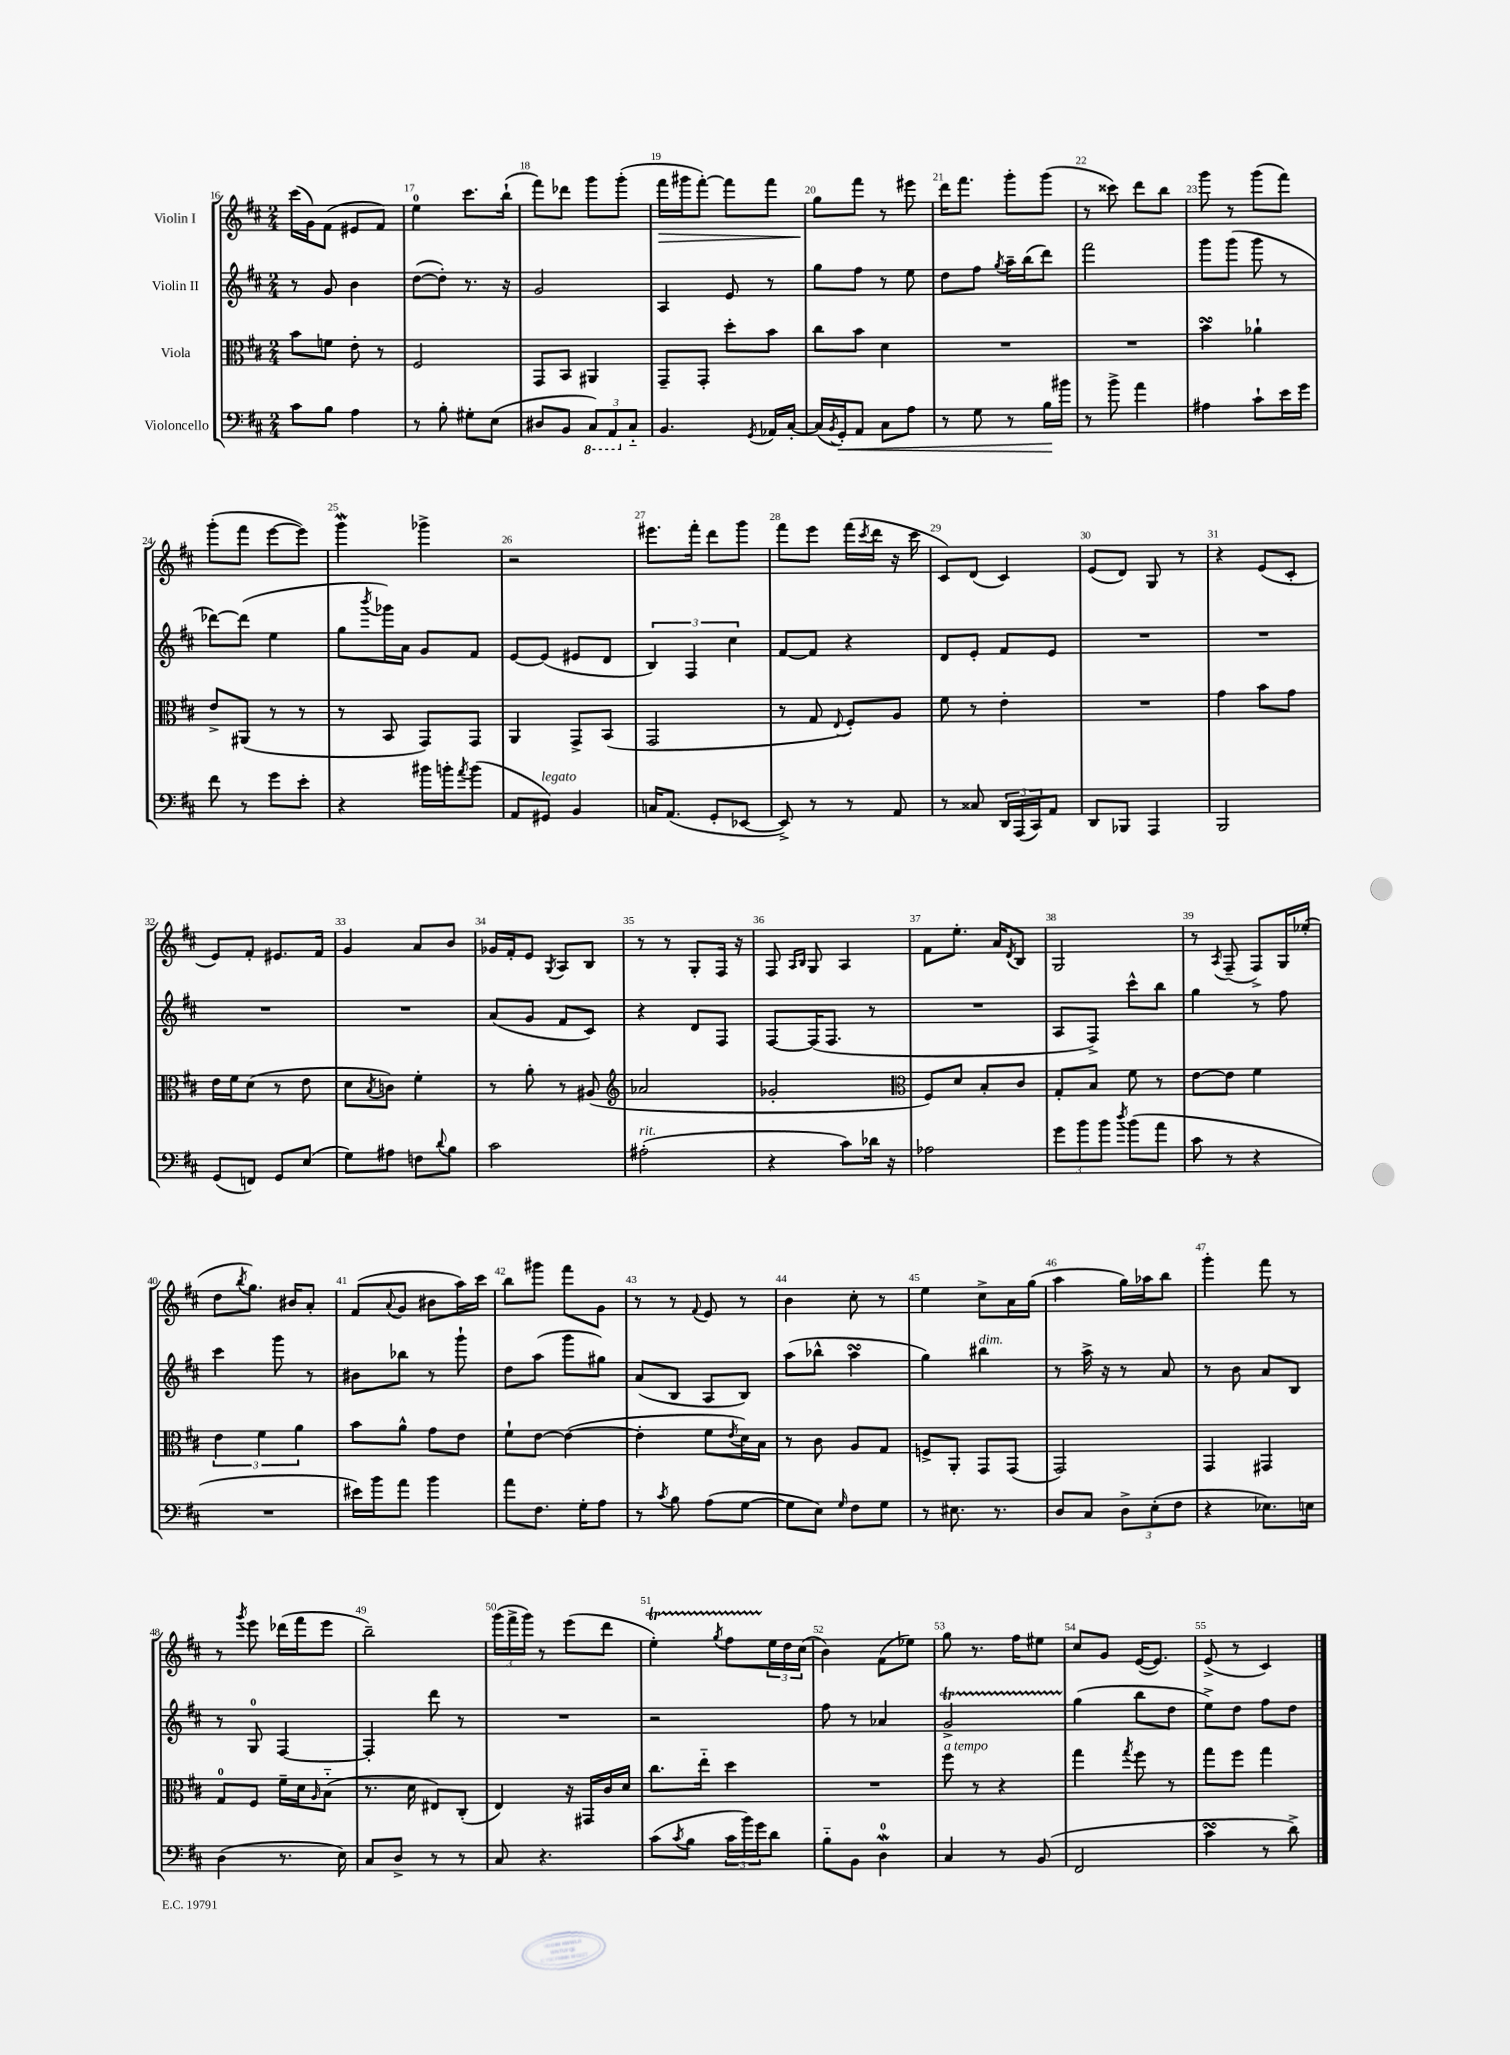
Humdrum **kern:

**kern	**kern	**kern	**kern
*staff4	*staff3	*staff2	*staff1
*clefF4	*clefC3	*clefG2	*clefG2
*k[f#c#]	*k[f#c#]	*k[f#c#]	*k[f#c#]
*M2/4	*M2/4	*M2/4	*M2/4
8c#	8b	8r	(16ccc#
.	.	.	16g)
8B	8f	8g	(8f#
4A	8e'	4b	8e#
.	8r	.	8f#)
=	=	=	=
8r	2F#	([8dd	4ee
8B'	.	8dd'])	.
8G#'	.	8.r	8.ccc#
(8E	.	.	.
.	.	16r	(16bb`
=	=	=	=
8D#	8GG	2g	8fff#)
8BB	8BB	.	8ddd-
12CC#)	4AA#	.	8ggg
12AAA	.	.	.
.	.	.	(8ggg'
12C#'~	.	.	.
=	=	=	=
4.BB	8GG~	4A	16fff#
.	.	.	16ggg#
.	8GG'	.	[8fff#')
.	8dd'	8e	8fff#]
8qGG	.	.	.
16AA-	8b	8r	8fff#
[16C#'	.	.	.
=	=	=	=
(16C#]	8cc#	8gg	8gg
8qBB	.	.	.
16GG')	.	.	.
8AA	8b	8ff#	8fff#
8C#	4d	8r	8r
8A	.	8ee	8eee#
=	=	=	=
8r	2r	8dd	16ddd
.	.	.	8.fff#
8G	.	8ff#	.
.	.	8qgg	.
8r	.	16aa~	8ggg'
.	.	(16bb	.
16B	.	8ddd)	(8ggg
16b#	.	.	.
=	=	=	=
8r	2r	2fff#	8r
8b^	.	.	8ccc##)
4a	.	.	8ddd
.	.	.	8bb
=	=	=	=
4A#	4b	8ggg	8ggg
.	.	(8ggg	8r
8c#`	4a-`	8ggg	(8ggg
16e	.	8r	8fff#)
16g	.	.	.
=	=	=	=
8f#	8e^	[8ddd-)	(8ggg'
8r	(8AA#	(8ddd-]	8fff#
8g	8r	4ee	[8eee
8e'	8r	.	8eee])
=	=	=	=
4r	8r	8gg	4ggg
.	.	8qbbb	.
.	8BB	16ggg-)	.
.	.	16a	.
16b#	8GG)	8g	4ggg-^
16b'	.	.	.
8qa	.	.	.
(8b	8GG	8f#	.
=	=	=	=
8AA	4AA	[8e	2r
8GG#)	.	(8e]	.
4BB	8GG^	8e#	.
.	(8BB	8d	.
=	=	=	=
16C	2GG	6B)	8.eee#
(8.AA	.	.	.
.	.	6F#	.
.	.	.	16fff#'
8GG'	.	.	8ddd
.	.	6cc#	.
[8EE-	.	.	8ggg
=	=	=	=
8EE-^])	8r	[8f#	8fff#
8r	8G	8f#]	8eee
.	8qqE	.	.
8r	8F#')	4r	(16fff#
.	.	.	8qccc#
.	.	.	16ddd
8AA	8A	.	16r
.	.	.	16ccc#
=	=	=	=
8r	8f#	8d	8c#)
8C##	8r	8e'	(8d
24DD	4e'	8f#	4c#)
(24AAA	.	.	.
24CC#)	.	.	.
8AA	.	8e	.
=	=	=	=
8DD	2r	2r	(8e
8BBB-	.	.	8d)
4AAA	.	.	8G
.	.	.	8r
=	=	=	=
2BBB	4g	2r	4r
.	8b	.	(8e
.	8g	.	8c#'
=	=	=	=
(8GG	16e	2r	8e)
.	16f#	.	.
8FF)	(8d	.	8f#'
8GG	8r	.	8.e#
(8E	8e	.	.
.	.	.	16f#
=	=	=	=
8G)	8d	2r	4g
.	8qB	.	.
8A#	8c)	.	.
8F	4f#'	.	8a
8qqd	.	.	.
8B	.	.	8b
=	=	=	=
2c#	8r	(8a	16g-
.	.	.	16f#'
.	8a'	8g	8e
.	.	.	8qG
.	8r	8f#	8A
.	(8A#	8c#)	8B
=	=	=	=
*	*clefG2	*	*
(2A#'	2a-	4r	8r
.	.	.	8r
.	.	8d	8G'
.	.	8F#	16F#
.	.	.	16r
=	=	=	=
4r	2g-'	[8F#	8F#
.	.	.	16qqA
.	.	.	16qqB
.	.	(16F#]	8G
.	.	8.F#	.
8c#)	.	.	4A
16d-	.	8r	.
16r	.	.	.
=	=	=	=
*	*clefC3	*	*
2A-	8F#)	2r	8f#
.	8d	.	8.ee'
.	8B'	.	.
.	.	.	16a
.	.	.	8qd
.	8c#	.	8B
=	=	=	=
12g	8G'	8A	2G
12b	.	.	.
.	8B	8F#^)	.
12b	.	.	.
8qdd	.	.	.
(8b	8f#	8ccc#^^	.
8a	8r	8bb	.
=	=	=	=
8c#	[8e	4gg	8r
.	.	.	8qA
8r	8e]	.	(8F#~
4r	4f#	8r	8F#^)
.	.	8ff#	16G
.	.	.	(16ee-'
=	=	=	=
2r	6e	4ccc#	8dd
.	.	.	8qbb
.	.	.	8.gg)
.	6f#	.	.
.	.	8ggg	.
.	.	.	16b#
.	6a	.	.
.	.	8r	8a'
=	=	=	=
16e#)	8b	8b#	(8f#
16b	.	.	.
.	.	.	8qqa
8a	8a^^	8bb-	8g
4b	8g	8r	8b#
.	8e	8ggg`	16aa)
.	.	.	16ccc#
=	=	=	=
8a	8f#`	8dd	8bb
8.F#	[8e	(8aa	8ggg#
.	(4e_	8ggg	8fff#
16G'	.	.	.
8A	.	8gg#)	8g
=	=	=	=
8r	4e']	(8a	8r
8qc#	.	.	.
8B	.	8B	8r
.	.	.	8qqf#
(8A	8f#	8A	8e
.	8qe	.	.
[8G	16d)	8B)	8r
.	16B	.	.
=	=	=	=
8G]	8r	(8aa	4b
8E)	8c#	8bb-^^	.
16qqG	.	.	.
8F#	8A	4aa	8cc#'
8G	8G	.	8r
=	=	=	=
8r	8F^	4gg)	4ee
8.E#	8AA'	.	.
.	8GG	4bb#	8cc#^
8.r	.	.	.
.	(8GG	.	16a
.	.	.	(16gg
=	=	=	=
8D	2GG)	8r	4aa
8C#	.	16aa^	.
.	.	16r	.
12D^	.	8r	16gg)
.	.	.	16aa-
(12E'	.	.	.
.	.	8a	8bb
12F#	.	.	.
=	=	=	=
4r	4GG	8r	4ggg'
.	.	8b	.
8.E-)	4GG#	8a	8fff#
.	.	8B	8r
16E	.	.	.
=	=	=	=
(4D	8G	8r	8r
.	.	.	8qggg
.	8F#	8G	8eee
8.r	16f#~	[4F#	(16ddd-
.	16d	.	16fff#
.	16qqA	.	.
.	(8B'~	.	8eee
16E)	.	.	.
=	=	=	=
8C#	8.r	4F#']	2bb~)
8D^	.	.	.
.	16d	.	.
8r	8E#)	8ddd	.
8r	(8C#'	8r	.
=	=	=	=
8C#	4E)	2r	(24ggg
.	.	.	24fff#^
.	.	.	24ggg)
4.r	.	.	8r
.	16r	.	(8eee
.	16GG#	.	.
.	16c#	.	8ddd
.	16d	.	.
=	=	=	=
(8c#	8.cc#	2r	4ee')
8qc#	.	.	.
8B	.	.	.
.	16ee'~	.	.
.	.	.	8qgg
24c#	4dd	.	8ff#
24b)	.	.	.
24g	.	.	.
8d	.	.	24ee
.	.	.	24dd
.	.	.	(24cc#
=	=	=	=
8B'~	2r	8ff#	4b)
8BB	.	8r	.
4D	.	4a-	(8f#
.	.	.	8ee-)
=	=	=	=
4C#	8ff#	2g^	8gg
.	8r	.	8.r
8r	4r	.	.
.	.	.	16ff#
(8BB	.	.	8ee#
=	=	=	=
2FF#	4gg	(4gg	8cc#
.	.	.	8g
.	8qgg	.	.
.	8ff#	8bb	([16e
.	.	.	8.e])
.	8r	8dd	.
=	=	=	=
4c#	8gg	8ee^)	(8e^
.	8ff#	8dd	8r
8r	4gg	8ff#	4c#)
8d^)	.	8dd	.
==	==	==	==
*-	*-	*-	*-
